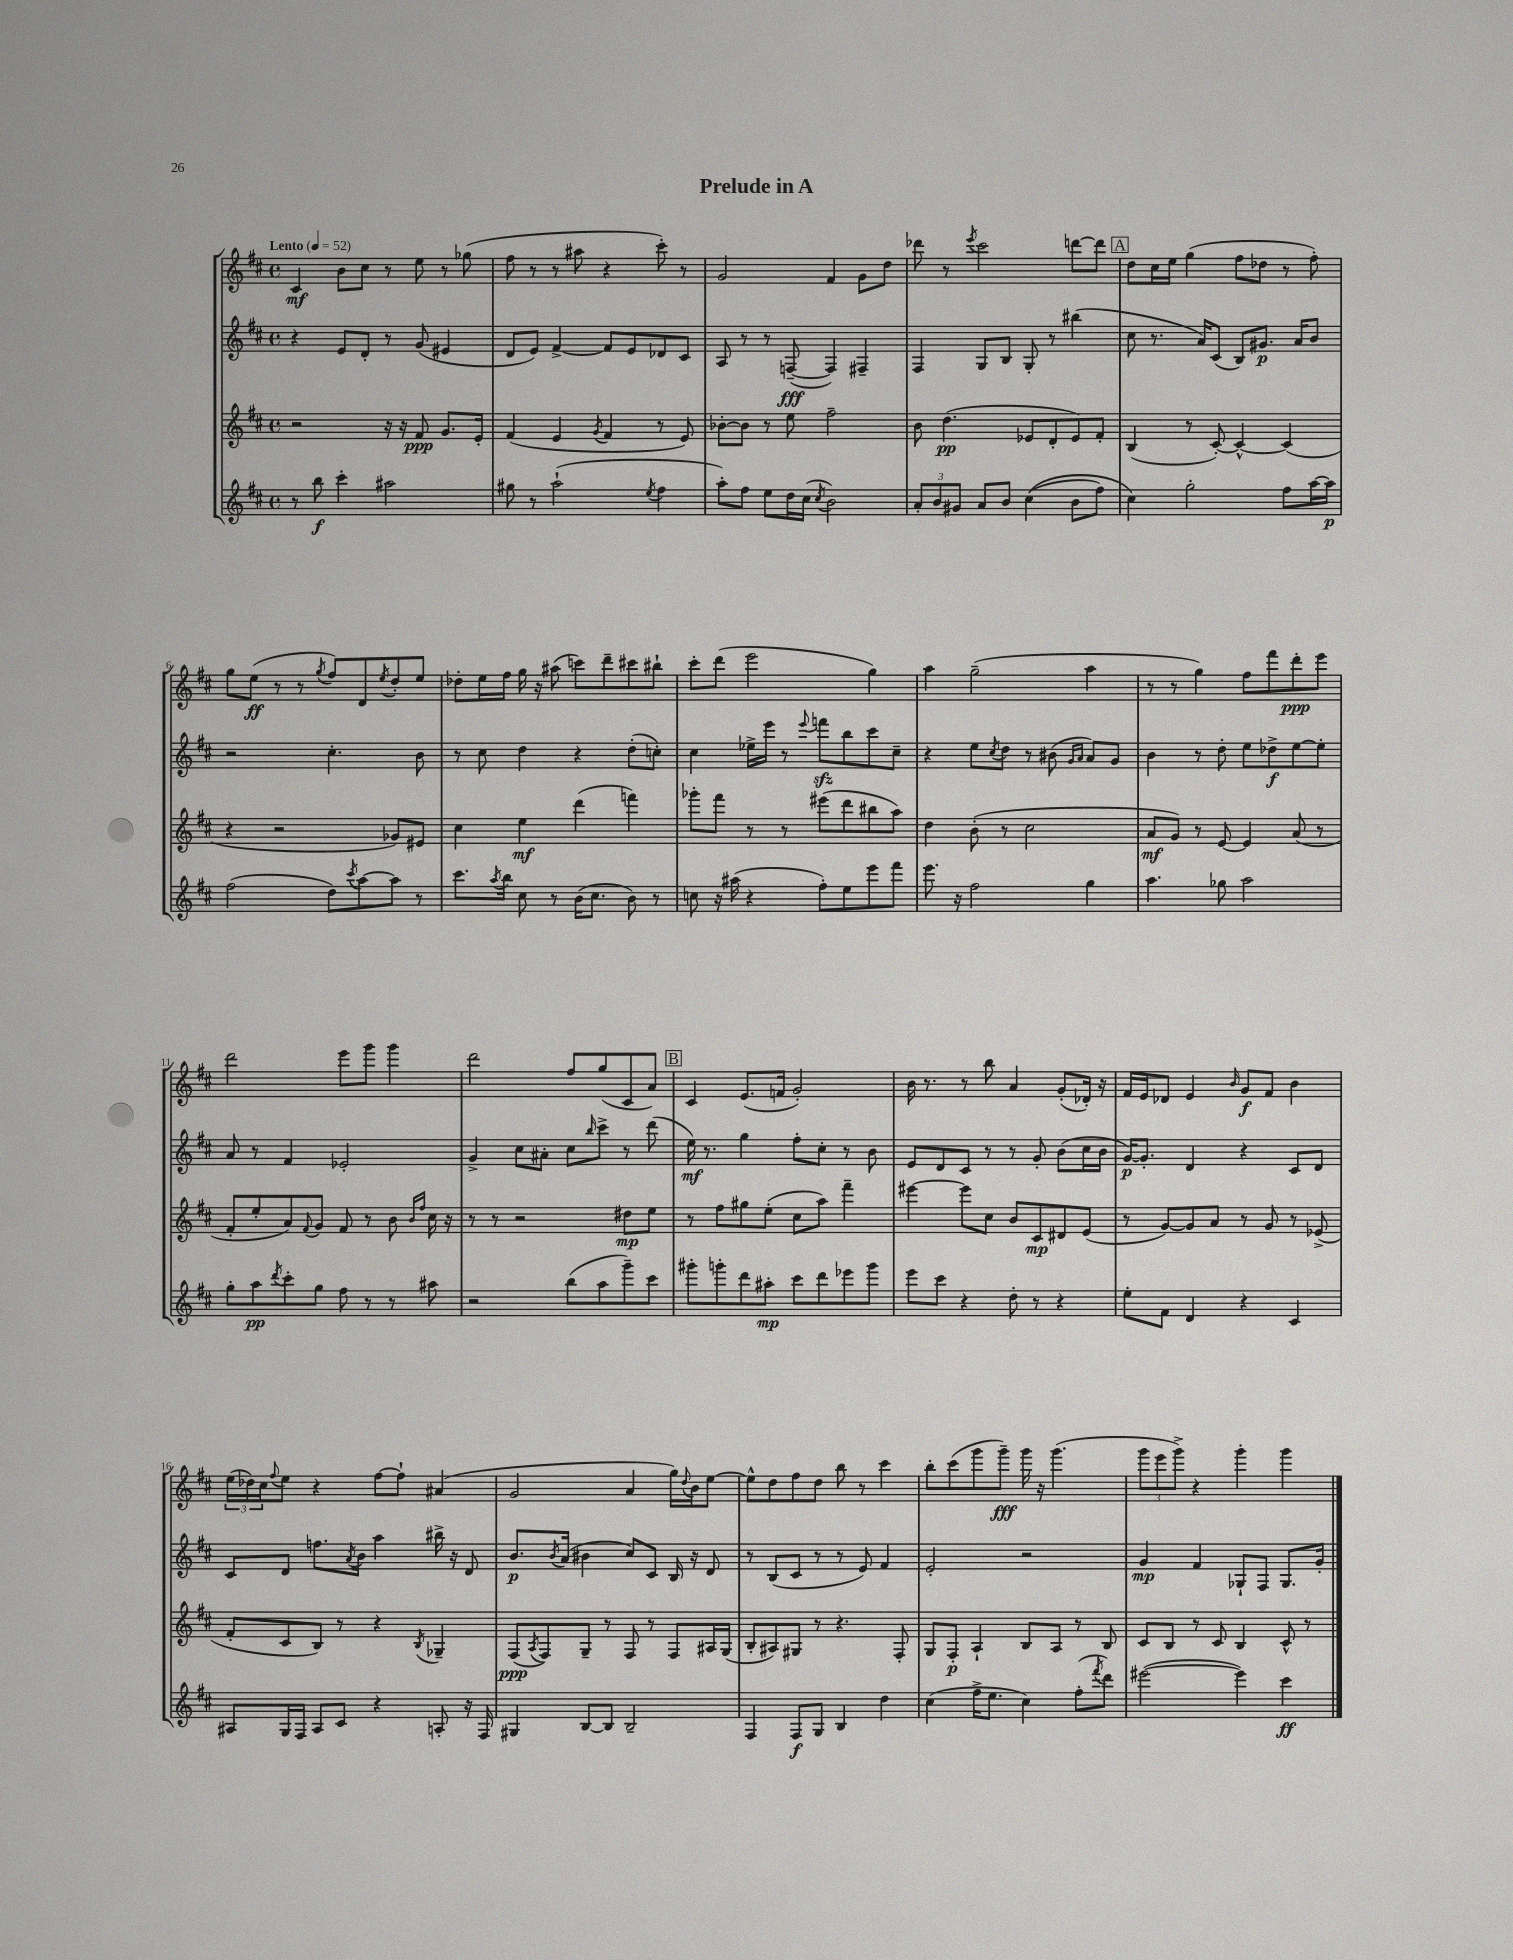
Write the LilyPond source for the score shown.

\header { title = "Prelude in A" }
<<
\new StaffGroup <<
\new Staff = "s0" {
    \clef treble \key d \major \defaultTimeSignature \time 4/4 \tempo "Lento" 4 = 52
    cis'4\mf b'8 cis''8 r8 e''8 r8 ges''8( |
    fis''8 r8 r8 ais''8 r4 cis'''8-.) r8 |
    g'2 fis'4 g'8 d''8 |
    des'''8 r8 \acciaccatura { e'''8 } cis'''2 d'''8~ d'''8 |
    \mark \markup { \box "A" } d''8 cis''16 e''16 g''4( fis''8 des''8 r8 fis''8-.) |
    g''8 e''8\ff( r8 r8 \acciaccatura { g''8 } fis''8) d'8 \acciaccatura { e''8 } d''8-. e''8 |
    des''8-. e''16 fis''16 g''16 r16 ais''8( c'''8) d'''8-- cis'''8 bis''8-! |
    cis'''8-. d'''8( e'''2 g''4) |
    a''4 g''2--( a''4 |
    r8 r8 g''4) fis''8 fis'''8 d'''8-.\ppp e'''8 |
    d'''2 e'''8 g'''8 g'''4 |
    d'''2 fis''8 g''8( cis'8 a'8) |
    \mark \markup { \box "B" } cis'4 e'8.( f'16 g'2-.) |
    b'16 r8. r8 b''8 a'4 g'8-.( des'16-.) r16 |
    fis'16 e'16 des'8 e'4 \grace { b'16 } g'8\f fis'8 b'4 |
    \tuplet 3/2 { e''16( des''16) cis''16 } \appoggiatura { fis''8 } e''8 r4 fis''8~ fis''8-! ais'4( |
    g'2 a'4 g''16) \appoggiatura { d''8 } b'16 e''8~ |
    e''8-^ d''8 fis''8 d''8 b''8 r8 cis'''4 |
    b''8-. cis'''8( g'''8 g'''8--\fff) g'''16 r16 g'''4.( |
    \tuplet 3/2 { g'''8 e'''8 g'''8->) } r4 g'''4-. g'''4 \bar "|." |
}
\new Staff = "s1" {
    \clef treble \key d \major \defaultTimeSignature \time 4/4
    r4 e'8 d'8-. r8 g'8( eis'4 |
    d'8 e'8) fis'4~-> fis'8 e'8 des'8 cis'8 |
    a8 r8 r8 f8~--\fff( f4) fis4-- |
    fis4 g8 b8 g8-. r8 bis''4( |
    \mark \markup { \box "A" } cis''8 r8. a'16) cis'8( b8) gis'8.\p a'16 b'8 |
    r2 cis''4.-. b'8 |
    r8 cis''8 d''4 r4 d''8-.( c''8-.) |
    cis''4 ees''16-> e'''16 r8 \appoggiatura { e'''8 } f'''8\sfz b''8 cis'''8 cis''8-- |
    r4 e''8 \acciaccatura { cis''8 } d''8 r8 bis'8( \grace { g'16 a'16 } a'8) g'8 |
    b'4 r8 d''8-. e''8 des''8->\f e''8~ e''8-. |
    a'8 r8 fis'4 ees'2-. |
    g'4-> cis''8 ais'8-. cis''8 \grace { b''16 } cis'''8-> r8 d'''8( |
    \mark \markup { \box "B" } e''16\mf) r8. g''4 fis''8-. cis''8-. r8 b'8 |
    e'8 d'8 cis'8 r8 r8 g'8-. b'8( cis''16 b'16 |
    g'16~\p) g'8.-. d'4 r4 cis'8 d'8 |
    cis'8 d'8 f''8. \acciaccatura { a'8 } b'16 a''4 bis''16-> r16 d'8 |
    b'8.\p \acciaccatura { b'8 } a'16( bis'4 cis''8) cis'8 b16 r16 d'8 |
    r8 b8( cis'8 r8 r8 e'8) fis'4 |
    e'2-. r2 |
    g'4\mp fis'4 ges8-! fis8 ges8. g'16-. \bar "|." |
}
\new Staff = "s2" {
    \clef treble \key d \major \defaultTimeSignature \time 4/4
    r2 r16 r16 fis'8\ppp g'8. e'16-. |
    fis'4( e'4 \acciaccatura { g'8 } fis'4 r8 e'8) |
    bes'8~-. bes'8 r8 e''8 fis''2-- |
    b'8 d''4.\pp( ees'8 d'8-. ees'8) fis'8-. |
    \mark \markup { \box "A" } b4( r8 cis'8~-.) cis'4~-^ cis'4( |
    r4 r2 ges'8) eis'8 |
    cis''4 e''4\mf d'''4( f'''4) |
    ges'''8-. fis'''8 r8 r8 eis'''8( d'''8 bis''8 a''8) |
    d''4 b'8-.( r8 cis''2 |
    a'8\mf g'8) r8 e'8~ e'4 a'8( r8 |
    fis'8-. e''8-. a'8) \appoggiatura { fis'8 } g'8 fis'8 r8 b'8 \grace { b'16 fis''16 } cis''16 r16 |
    r8 r8 r2 dis''8\mp e''8 |
    \mark \markup { \box "B" } r8 fis''8 gis''8 e''8-.( cis''8 a''8) fis'''4-- |
    eis'''4~ eis'''8 cis''8 b'8 cis'8\mp dis'8 e'8( |
    r8 g'8~) g'8 a'8 r8 g'8 r8 ees'8->( |
    fis'8-. cis'8 b8) r8 r4 \acciaccatura { b8 } ges4-- |
    fis8\ppp( \acciaccatura { a8 } fis8) g8-- r8 fis8 r8 fis8 ais16 g16( |
    b8-. ais8) gis8 r8 r4. fis8-. |
    g8 fis8-.\p a4-! b8 a8 r8 b8 |
    cis'8 b8 r8 cis'8 b4 cis'8-^ r8 \bar "|." |
}
\new Staff = "s3" {
    \clef treble \key d \major \defaultTimeSignature \time 4/4
    r8 b''8\f cis'''4-. ais''2 |
    gis''8 r8 a''2-!( \acciaccatura { e''8 } fis''4 |
    a''8-.) fis''8 e''8 d''16 cis''16( \acciaccatura { cis''8 } b'2) |
    \tuplet 3/2 { a'8-. b'8 gis'8 } a'8 b'8 cis''4(\( b'8 fis''8) |
    \mark \markup { \box "A" } cis''4\) g''2-. fis''8 a''16~ a''16\p |
    fis''2( d''8) \acciaccatura { cis'''8 } a''8~ a''8 r8 |
    cis'''8. \acciaccatura { a''8 } b''16 cis''8 r8 b'16( cis''8. b'8) r8 |
    c''8 r16 ais''16( r4 fis''8-.) e''8 e'''8 fis'''8 |
    e'''8. r16 fis''2 g''4 |
    a''4. ges''8 a''2 |
    g''8-. a''8\pp \acciaccatura { d'''8 } cis'''8-. g''8 fis''8 r8 r8 ais''8 |
    r2 b''8( a''8 g'''8--) cis'''8 |
    \mark \markup { \box "B" } gis'''8-. g'''8-. d'''8 ais''8-.\mp cis'''8 d'''8 ees'''8 g'''8 |
    e'''8 cis'''8 r4 d''8-. r8 r4 |
    e''8-. fis'8 d'4 r4 cis'4 |
    ais8 g16 fis16 ais8 cis'8 r4 a8-. r16 fis16 |
    gis4 b8~ b8 b2-- |
    fis4 fis8\f g8 b4 d''4 |
    cis''4( fis''16-> e''8. cis''4) fis''8-.( \acciaccatura { fis'''8 } d'''8) |
    eis'''2~( eis'''4) cis'''4\ff \bar "|." |
}
>>
>>
